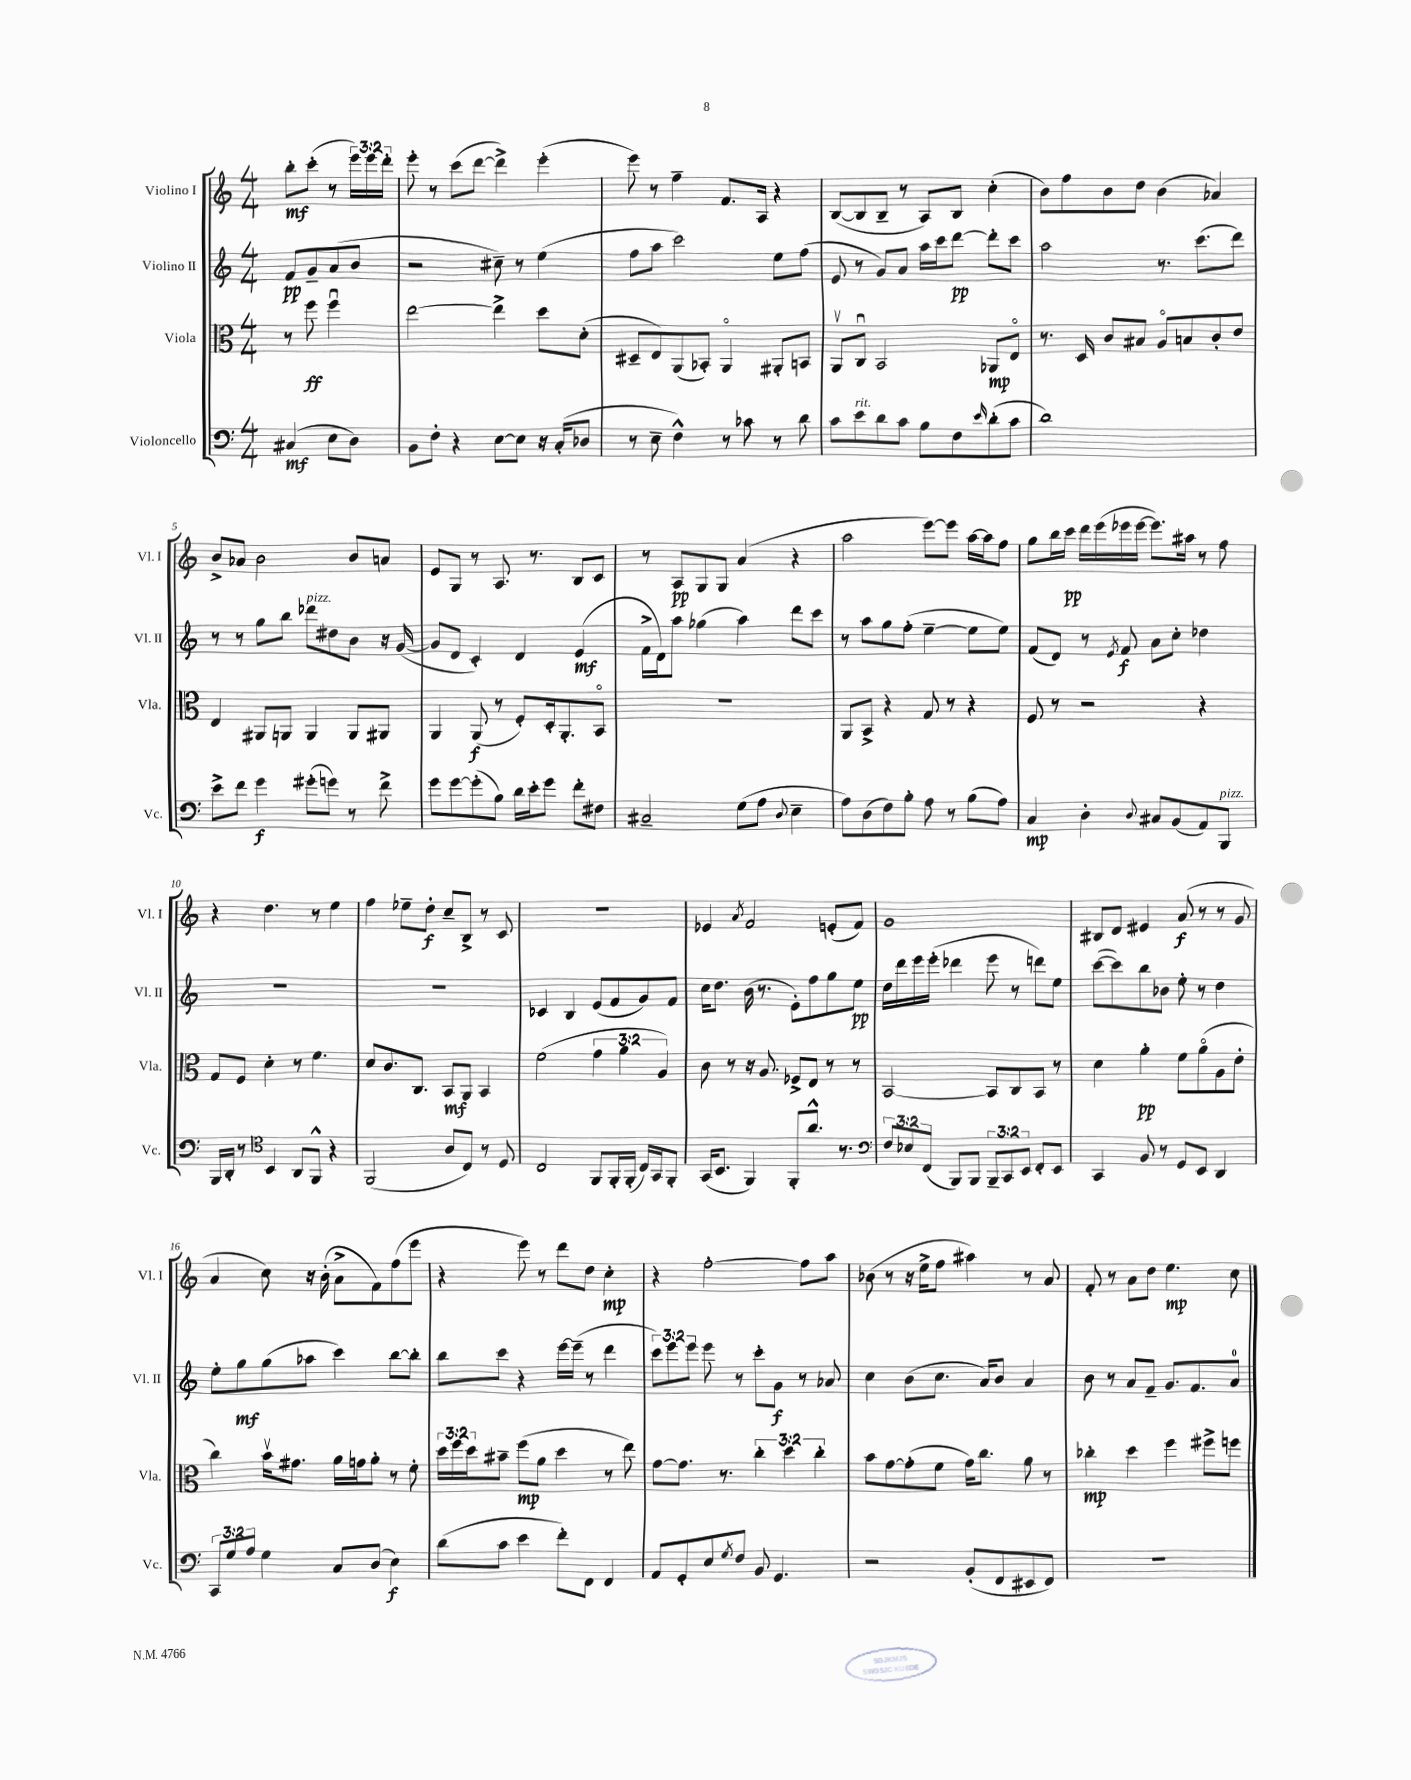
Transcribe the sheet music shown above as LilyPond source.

<<
\new StaffGroup <<
\new Staff = "s0" \with { instrumentName = "Violino I" shortInstrumentName = "Vl. I" } {
    \clef treble \key c \major \numericTimeSignature \time 4/4 \override Staff.TupletNumber.text = #tuplet-number::calc-fraction-text \partial 2
    b''8-.\mf c'''8-.( r8 \tuplet 3/2 { e'''16) e'''16 d'''16-. } |
    e'''8-. r8 c'''8( d'''8~ d'''4->) e'''4-.( |
    e'''8) r8 f''4-- f'8. a16 r4 |
    b8~( b8 b8-- r8 a8) b8 c''4-.( |
    b'8) f''8 b'8 d''8 b'4( aes'4) |
    b'8-> aes'8 b'2 b'8 a'8 |
    e'8 g8 r8 a8. r8. b8 c'8 |
    r8 a8\pp g8 g8 a'4( r4 |
    a''2 e'''8~) e'''8 a''16~ a''16 f''8 |
    g''8 b''16 c'''16\pp d'''16 e'''16( ees'''16 ees'''16~ ees'''8.) ais''16 r8 f''8 |
    r4 d''4. r8 e''4 |
    f''4 ees''8-- d''8-.\f c''8-- b8-> r8 c'8 |
    R1 |
    ees'4 \acciaccatura { a'8 } f'2 e'8-.( f'8) |
    g'1 |
    bis8 d'8 eis'4 a'8\f( r8 r8 g'8 |
    a'4 c''8) r16 b'16-.( a'8-> f'8) f''8( e'''8 |
    r4 e'''8) r8 d'''8 d''8 c''4-.\mp |
    r4 f''2~-. f''8 a''8 |
    bes'8( r8 r16 e''16-> f''8 ais''4) r8 a'8 |
    f'8-. r8 a'8 d''8 e''4.\mp c''8 \bar "|." |
}
\new Staff = "s1" \with { instrumentName = "Violino II" shortInstrumentName = "Vl. II" } {
    \clef treble \key c \major \numericTimeSignature \time 4/4 \override Staff.TupletNumber.text = #tuplet-number::calc-fraction-text \partial 2
    f'8\pp g'8-- a'8( b'8 |
    r2 cis''8--) r8 e''4( |
    f''8 a''8 c'''2) e''8 f''8( |
    e'8 r8 g'8) a'8 a''16 c'''16 d'''8~\pp d'''8-. c'''8 |
    a''2 r8. c'''8.( d'''8) |
    r8 r8 g''8 b''8 des'''8^\markup { \italic "pizz." } dis''8 b'8 r16 g'16~( |
    g'8 d'8 c'4-.) d'4 e'4\mf( |
    f'16-> d'16) a''8 ges''4( a''4) d'''8 c'''8 |
    r8 a''8 g''8 f''8-.( e''4~-- e''8 e''8) |
    f'8( d'8) r8 \acciaccatura { e'8 } f'8\f a'8 c''8-. des''4 |
    R1 |
    R1 |
    ces'4 b4 e'8( f'8 g'8) f'8 |
    c''16 d''8. b'16( r8. e'8-.) f''8 g''8 e''8\pp |
    d''16 d'''16 e'''16 e'''16-.( des'''4 e'''8 r8 d'''8) e''8 |
    c'''8~( c'''8) b''8 bes'8 e''8-. r8 d''4 |
    e''8-. g''8\mf g''8( aes''8 c'''4) b''8~ b''8-. |
    b''8 c'''8 r4 e'''16~ e'''16--( r8 d'''4 |
    \tuplet 3/2 { c'''8) e'''8 e'''8 } e'''8 r8 c'''8-. g'8\f r8 aes'8 |
    c''4 b'8( c''8. a'16) b'8 a'4 |
    b'8 r8 a'8 f'8-- g'8. f'8. a'8-0 \bar "|." |
}
\new Staff = "s2" \with { instrumentName = "Viola" shortInstrumentName = "Vla." } {
    \clef alto \key c \major \numericTimeSignature \time 4/4 \override Staff.TupletNumber.text = #tuplet-number::calc-fraction-text \partial 2
    r8 f''8\ff f''4\downbow |
    e''2~ e''4-> d''8 d'8-.( |
    dis8-- e8) a,8( bes,8-.) a,4\flageolet ais,8-. b,8 |
    a,8\upbow c8\downbow b,2 aes,8\mp e8\flageolet |
    r8. d16 c'8 bis8 a8\flageolet b8 c'8-. e'8 |
    e4 ais,8 a,8 a,4 a,8 ais,8 |
    a,4 a,8\f( r8 f8-.) d16-. a,8.-. b,8\flageolet |
    R1 |
    a,8 b,8-> r4 g8 r8 r4 |
    f8 r8 r2 r4 |
    g8 f8 d'4-. r8 f'4. |
    d'8 c'8. c8. b,8\mf a,8 b,4 |
    f'2( \tuplet 3/2 { g'4 a'4 a4) } |
    c'8 r8 r16 a8. fes8-> e8 r8 r8 |
    b,2~ b,8 c8 b,8 r8 |
    d'4 a'4-.\pp f'8 a'8\flageolet( a8 e'8-. |
    c''4) b'16\upbow gis'8. a'16 g'16 a'8-. r8 f'8-. |
    \tuplet 3/2 { d''16 f''16 d''16 } bis'8-- f''8\mp( a'8 d''4 r8 e''8) |
    g'8~ g'8. r8. \tuplet 3/2 { c''4-. d''4 c''4-. } |
    b'8 g'8~ g'8-.( f'8 g'16) c''8. a'8 r8 |
    ces''4-.\mp d''4 f''4 fis''8-> f''8 \bar "|." |
}
\new Staff = "s3" \with { instrumentName = "Violoncello" shortInstrumentName = "Vc." } {
    \clef bass \key c \major \numericTimeSignature \time 4/4 \override Staff.TupletNumber.text = #tuplet-number::calc-fraction-text \partial 2
    cis4\mf( e8 d8) |
    b,8 f8-. r4 e8~ e8 r16 c16-.( des8 |
    r8 e8-- f4-^) r8 ces'8 r8 d'8 |
    c'8 e'8^\markup { \italic "rit." } d'8 c'8 b8 f8 \grace { e'16 } d'8-.( c'8 |
    d'1) |
    e'8-> f'8 g'4\f gis'8-.( g'8) r8 f'8-> |
    g'8 g'8~ g'8-.( b8) d'16 e'16-. g'8 f'8-. fis8 |
    cis2-- g8( a8 \appoggiatura { d8 } e4-- |
    a8) d8( f8) b8-. a8 r8 b8( a8) |
    c4\mp d4-. \appoggiatura { d8 } cis8 b,8( a,8) b,,8^\markup { \italic "pizz." } |
    b,,16 d,16-. r8 \clef tenor b,4 a,8 f,8-^ r4 |
    f,2( a8 c8) r8 d8 |
    c2 f,8 f,16-. f,16-.( c16) g,16 f,8-. |
    g,16( b,8. f,4) f,8-. a'8.-^ r8. |
    \clef bass \tuplet 3/2 { f8 ees8 f,8( } b,,8) b,,8 \tuplet 3/2 { b,,8-- c,8 e,8 } f,8-. e,8 |
    c,4 b,8 r8 g,8 e,8 d,4 |
    \tuplet 3/2 { c,8 g8 a8 } g4 c8 d8( e4\f) |
    d'8( c'8 e'4 f'8-.) f,8 f,4 |
    a,8 g,8-. e8 \acciaccatura { g8 } f8 b,8 g,4. |
    r2 b,8-.( f,8 eis,8 f,8) |
    r1 \bar "|." |
}
>>
>>
